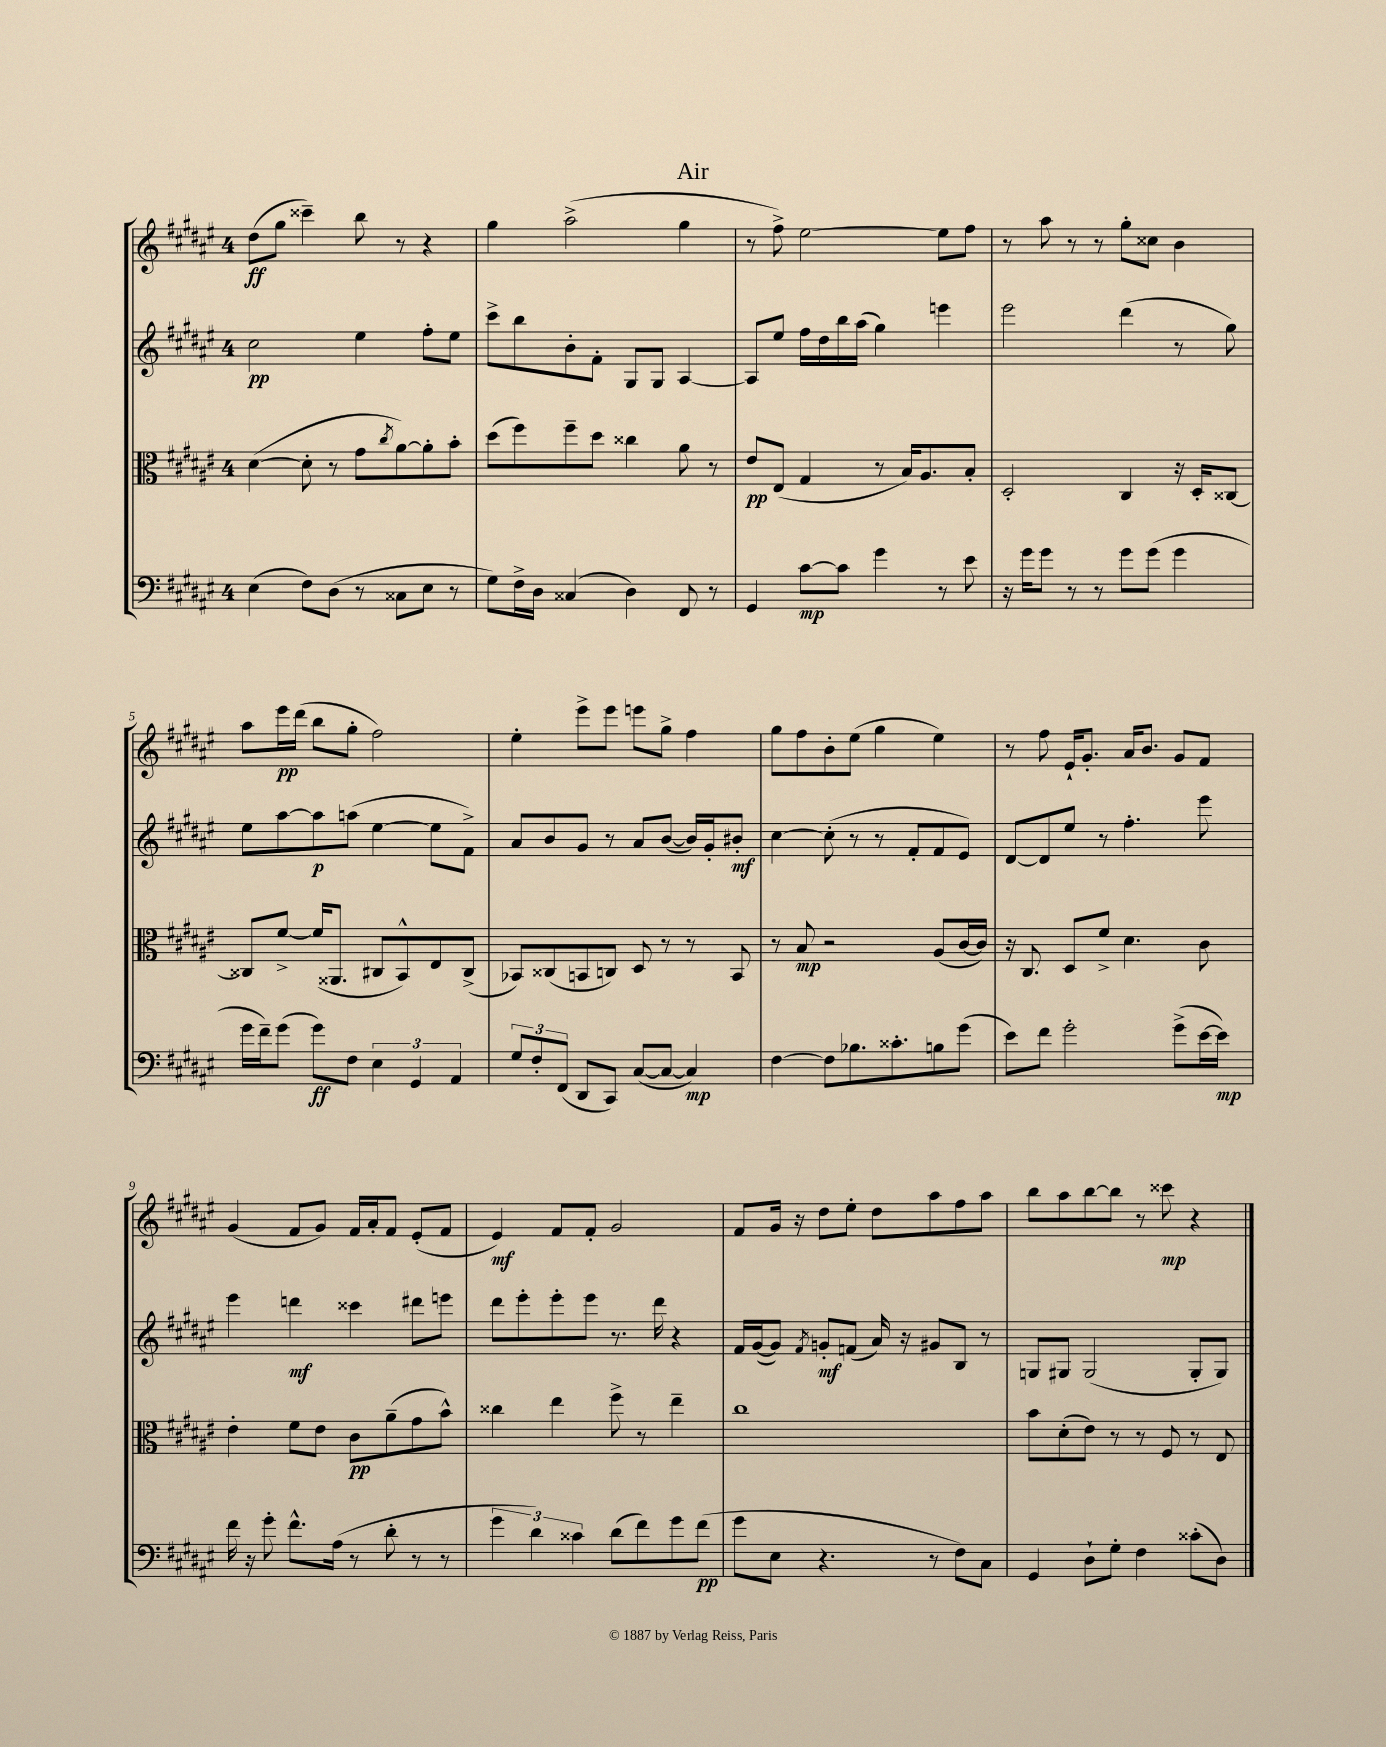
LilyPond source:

\header { title = "Air" }
<<
\new StaffGroup <<
\new Staff = "s0" {
    \clef treble \key fis \major \once \override Staff.TimeSignature.style = #'single-digit \time 4/4
    dis''8\ff( gis''8 cisis'''4--) b''8 r8 r4 |
    gis''4 ais''2->( gis''4 |
    r8 fis''8->) eis''2~ eis''8 fis''8 |
    r8 ais''8 r8 r8 gis''8-. cisis''8 b'4 |
    ais''8 eis'''16\pp dis'''16( b''8 gis''8-. fis''2) |
    eis''4-. eis'''8-> eis'''8 e'''8 gis''8-> fis''4 |
    gis''8 fis''8 b'8-. eis''8( gis''4 eis''4) |
    r8 fis''8 eis'16-! gis'8.-. ais'16 b'8. gis'8 fis'8 |
    gis'4( fis'8 gis'8) fis'16 ais'16-. fis'8 eis'8-.( fis'8 |
    eis'4\mf) fis'8 fis'8-. gis'2 |
    fis'8 gis'16 r16 dis''8 eis''8-. dis''8 ais''8 fis''8 ais''8 |
    b''8 ais''8 b''8~ b''8 r8 cisis'''8\mp r4 \bar "|." |
}
\new Staff = "s1" {
    \clef treble \key fis \major \once \override Staff.TimeSignature.style = #'single-digit \time 4/4
    cis''2\pp eis''4 fis''8-. eis''8 |
    cis'''8-> b''8 b'8-. fis'8-. gis8 gis8 ais4~ |
    ais8 eis''8 fis''16 dis''16 b''16 ais''16( gis''4) e'''4 |
    eis'''2 dis'''4( r8 gis''8) |
    eis''8 ais''8~ ais''8\p a''8( eis''4~ eis''8 fis'8->) |
    ais'8 b'8 gis'8 r8 ais'8 b'8~( b'16) gis'16-. bis'8-.\mf |
    cis''4~ cis''8-.( r8 r8 fis'8-. fis'8 eis'8) |
    dis'8~ dis'8 eis''8 r8 fis''4.-. eis'''8 |
    eis'''4 d'''4\mf cisis'''4 dis'''8 e'''8 |
    dis'''8 eis'''8-. eis'''8-. eis'''8 r8. dis'''16 r4 |
    fis'16 gis'16~( gis'8) \acciaccatura { fis'8 } g'8-.\mf f'8( ais'16) r16 gis'8 b8 r8 |
    g8 gis8 gis2( gis8-. gis8) \bar "|." |
}
\new Staff = "s2" {
    \clef alto \key fis \major \once \override Staff.TimeSignature.style = #'single-digit \time 4/4
    dis'4~( dis'8-. r8 gis'8 \acciaccatura { cis''8 } ais'8~) ais'8-. b'8-. |
    dis''8( fis''8) fis''8-- dis''8 cisis''4 ais'8 r8 |
    eis'8\pp eis8( gis4 r8 b16) ais8. b8-. |
    dis2-. cis4 r16 dis16-. cisis8~ |
    cisis8 fis'8~-> fis'16( aisis,8. cis8 b,8-^) eis8 cis8->( |
    bes,8) cisis8( b,8 c8) dis8 r8 r8 b,8 |
    r8 b8\mp r2 ais8( cis'16~ cis'16) |
    r16 cis8. dis8 fis'8-> dis'4. cis'8 |
    eis'4-. fis'8 eis'8 cis'8\pp ais'8--( gis'8 b'8-^) |
    cisis''4 eis''4 fis''8-> r8 eis''4-- |
    cis''1 |
    b'8 dis'8-.( eis'8) r8 r8 fis8 r8 eis8 \bar "|." |
}
\new Staff = "s3" {
    \clef bass \key fis \major \once \override Staff.TimeSignature.style = #'single-digit \time 4/4
    eis4( fis8) dis8( r8 cisis8 eis8 r8 |
    gis8) fis16-> dis16 cisis4( dis4) fis,8 r8 |
    gis,4 cis'8~\mp cis'8 gis'4 r8 eis'8 |
    r16 gis'16 gis'8 r8 r8 gis'8 gis'8( gis'4 |
    gis'16 fis'16--) gis'8( gis'8\ff) fis8 \tuplet 3/2 { eis4 gis,4 ais,4 } |
    \tuplet 3/2 { gis8 fis8-. fis,8( } dis,8 cis,8) cis8~( cis8~ cis4\mp) |
    fis4~ fis8 bes8. cisis'8.-. b8 gis'8( |
    eis'8) fis'8 gis'2-. gis'8->( eis'16~ eis'16\mp) |
    fis'16 r16 gis'8-. fis'8.-^ ais16( r8 dis'8-. r8 r8 |
    \tuplet 3/2 { gis'4 dis'4) cisis'4 } dis'8( fis'8) gis'8 fis'8\pp( |
    gis'8 eis8 r4. r8 fis8) cis8 |
    gis,4 dis8-! gis8-. fis4 cisis'8-.( dis8) \bar "|." |
}
>>
>>
